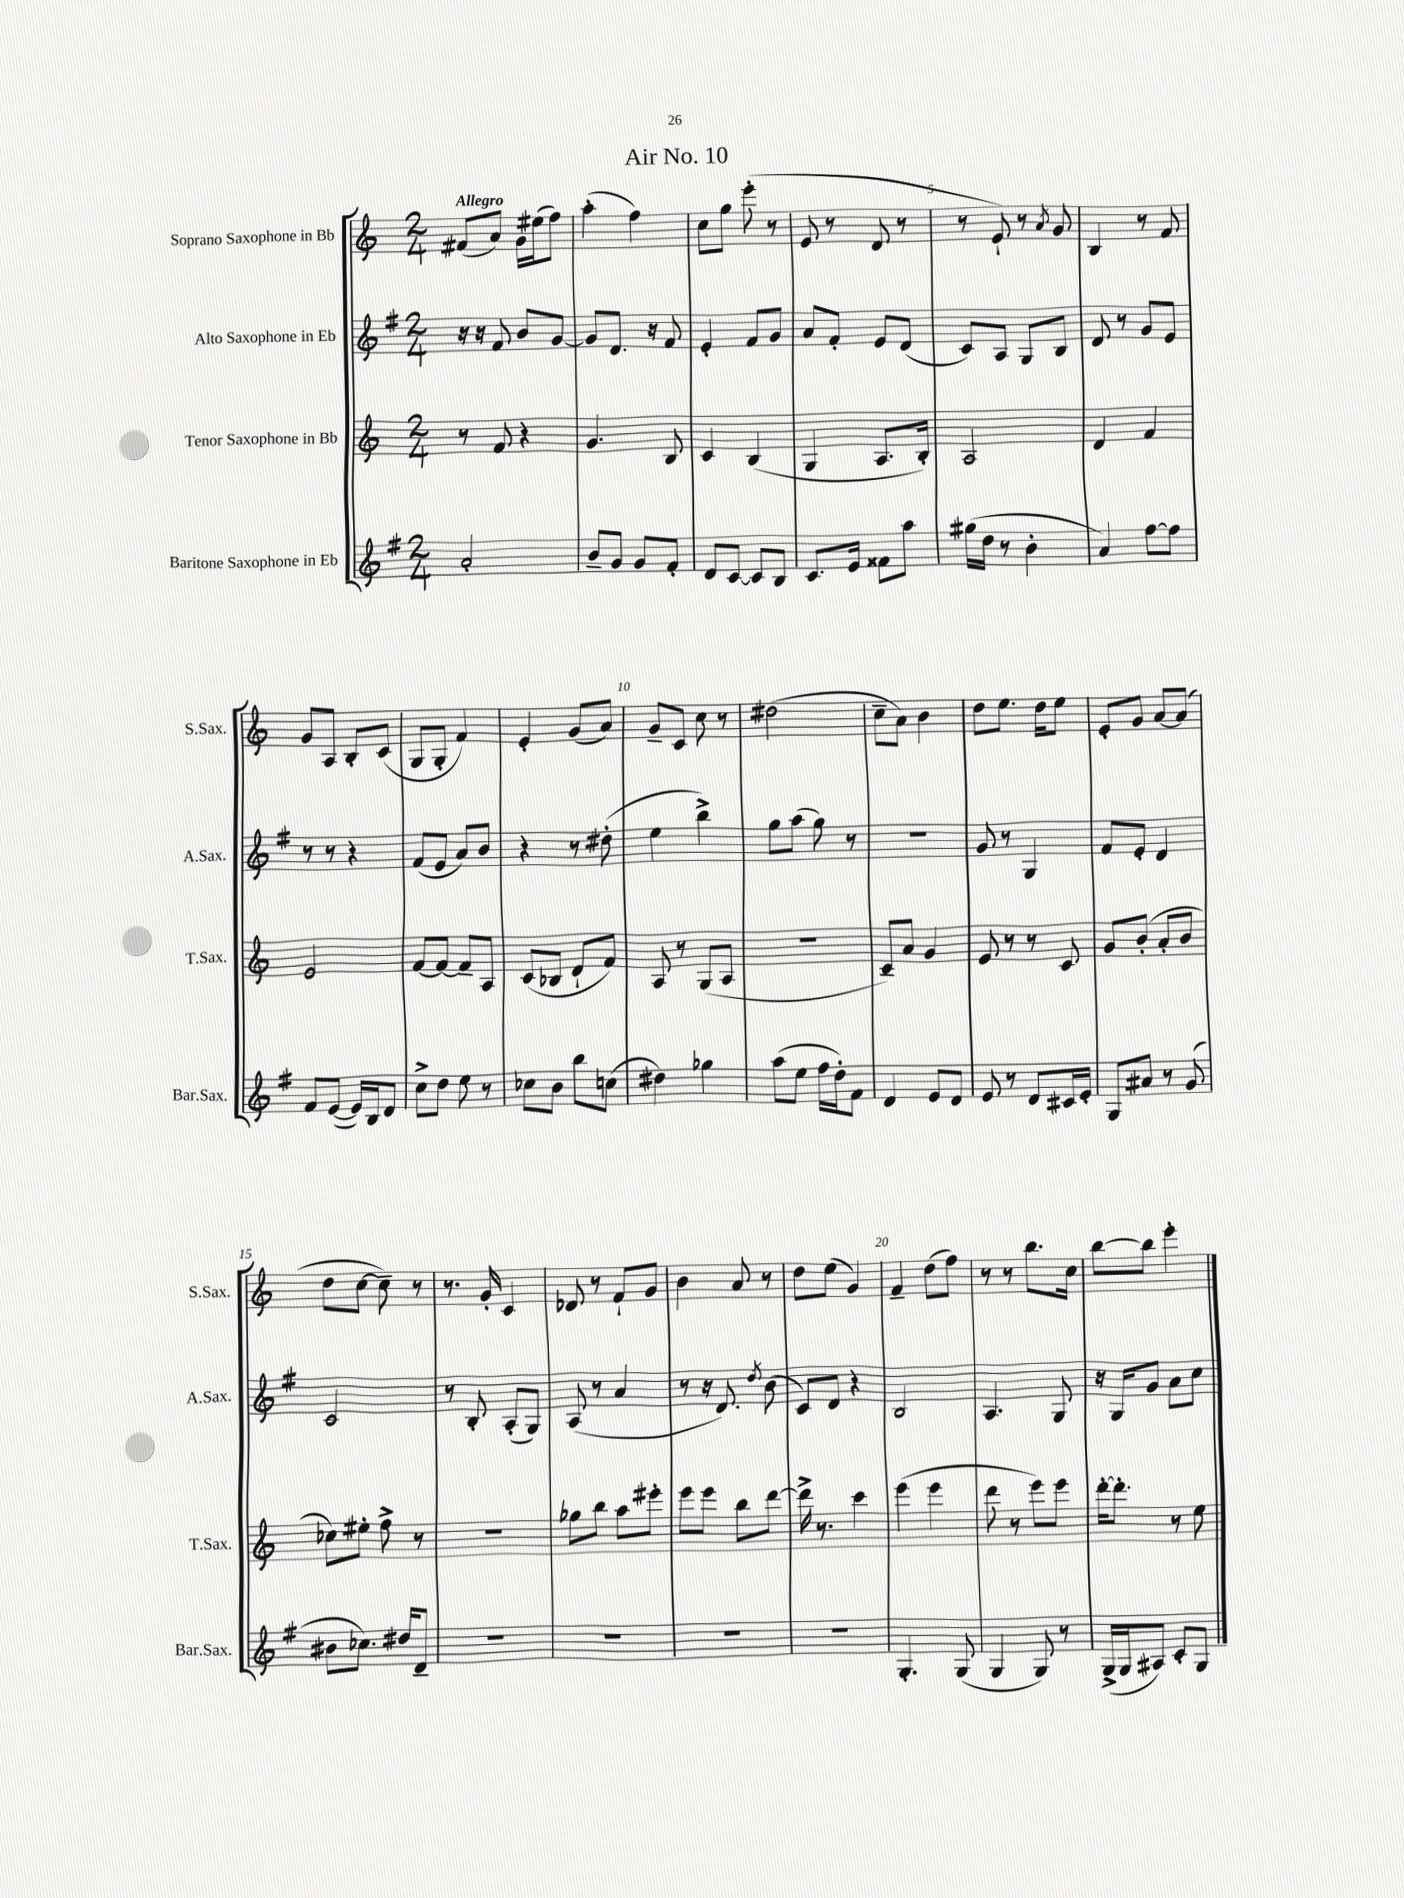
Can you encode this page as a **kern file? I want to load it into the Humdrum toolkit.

**kern	**kern	**kern	**kern
*part4	*part3	*part2	*part1
*staff4	*staff3	*staff2	*staff1
*I"Baritone Saxophone in Eb	*I"Tenor Saxophone in Bb	*I"Alto Saxophone in Eb	*I"Soprano Saxophone in Bb
*I'Bar.Sax.	*I'T.Sax.	*I'A.Sax.	*I'S.Sax.
*clefG2	*clefG2	*clefG2	*clefG2
*k[f#]	*k[]	*k[f#]	*k[]
*M2/4	*M2/4	*M2/4	*M2/4
=1	=1	=1	=1
!	!	!	!LO:TX:a:B:t=Allegro
2a'/	8r	16r	(8f#X/L
.	.	16r	.
.	8f/	8f#/	8a/J)
.	4r	8b/L	16g\LL
.	.	.	(16ee#X\J
.	.	[8g/J	8ff\J)
=2	=2	=2	=2
8b~/L	4.g/	8g/L]	(4aa'\
8g/J	.	8.d/J	.
8g/L	.	.	4ff\)
.	.	16r	.
8f#'/J	8B/	8f#/	.
=3	=3	=3	=3
8d/L	4c/	4e'/	8cc\L
[8c/J	.	.	8gg\J
8c/L]	(4B/	8f#/L	(8eee'\
8B/J	.	8g/J	8r
=4	=4	=4	=4
8.c/L	4G/	8a/L	8e/
.	.	8f#'/J	8r
16e/Jk	.	.	.
8f##X\L	8.A/L	8e/L	8d/
8aa\J	.	(8d/J	8r
.	16B'/Jk)	.	.
=5	=5	=5	=5
(16gg#X\LL	2A/	8c/L)	8r
16dd\JJ	.	.	.
8r	.	8A/J	8e`/)
4b'\	.	8G/L	8r
.	.	.	8qa/
.	.	8B/J	8g/
=6	=6	=6	=6
4a/)	4d/	8d/	4B/
.	.	8r	.
[8ff#\L	4f/	8g/L	8r
8ff#\J]	.	8e/J	8f/
!!LO:LB:g=z
=7	=7	=7	=7
8f#/L	2e/	8r	8g/L
([8e/J	.	8r	8A/J
16e/LL])	.	4r	8B'/L
16B/J	.	.	.
8d/J	.	.	(8c/J
=8	=8	=8	=8
8cc^\L	[8f/L	(8f#/L	8G/L
8dd\J	8f/J_	8e/J	8G'/J
8ee\	8f~/L]	8a/L)	4f/)
8r	8A/J	8b/J	.
=9	=9	=9	=9
8cc-X\L	(8c/L	4r	4e'/
8b\J	8B-X/J	.	.
8bb\L	8d`/L	8r	(8g/L
(8ccn\J	8f/J)	(8dd#X'\	8a/J)
=10	=10	=10	=10
4dd#X\)	8A/	4ee\	8g~/L
.	8r	.	8c/J
4gg-X\	(8G/L	4bb^\)	8cc\
.	8A/J	.	8r
=11	=11	=11	=11
(8aa\L	2r	8gg\L	(2dd#X\
8ee\J	.	(8aa\J	.
16ff#\LL	.	8gg\)	.
16dd'\J)	.	.	.
8f#\J	.	8r	.
=12	=12	=12	=12
4d/	8c~/L)	2r	8cc~\L
.	8a/J	.	8a\J)
8e/L	4g/	.	4b\
8d/J	.	.	.
=13	=13	=13	=13
8e/	8e/	8g/	8dd\L
8r	8r	8r	8.ee\J
8d/L	8r	4G/	.
.	.	.	16dd\KL
16c#X/L	8c/	.	8ee\J
16e'/JJ	.	.	.
=14	=14	=14	=14
8G/L	8g/L	8f#/L	8e'/L
8a#X/J	(8b'/J	8e'/J	8g/J
8r	8a'/L	4d/	[8a/L
(8g/	8b/J	.	(8a/J]
!!LO:LB:g=z
=15	=15	=15	=15
8b#X\L	8cc-X\L)	2c/	8dd\L
8.cc-X\J)	8ee#X'\J	.	[8cc\J
.	8ff^\	.	8cc~\])
16dd#X/KL	.	.	.
8d~/J	8r	.	8r
=16	=16	=16	=16
2r	2r	8r	8.r
.	.	8B'/	.
.	.	.	16g'/
.	.	(8A'/L	4c/
.	.	8G/J)	.
=17	=17	=17	=17
2r	8gg-X\L	(8A/	8d-X/
.	8bb\J	8r	8r
.	8aa\L	4a/	8f`/L
.	8eee#X'\J	.	8g/J
=18	=18	=18	=18
2r	8eee\L	8r	4b\
.	8eee\J	16r	.
.	.	8.d/)	.
.	8bb\L	.	8a/
.	.	8qdd/	.
.	[8ddd\J	(8b\	8r
=19	=19	=19	=19
2r	16ddd^\]	8c/L)	8dd\L
.	8.r	.	.
.	.	8d/J	(8ee\J
.	4ccc\	4r	4g/)
=20	=20	=20	=20
4.G'/	(4eee\	2B/	4f~/
.	4eee\	.	(8dd\L
(8G/	.	.	8ff\J)
=21	=21	=21	=21
4G/	8ddd\	4.A/	8r
.	8r	.	8r
8G/)	8eee\L)	.	8.bb\L
8r	8eee\J	8G/	.
.	.	.	16cc\Jk
=22	=22	=22	=22
(16G^/LL	[16ddd'\KL	16r	[8bb\L
16G/J	8.ddd'\J]	16G/KL	.
8A#X/J)	.	8g/J	8bb\J]
8c'/L	8r	8a\L	4eee'\
8G/J	8ee\	8cc\J	.
==	==	==	==
*-	*-	*-	*-
